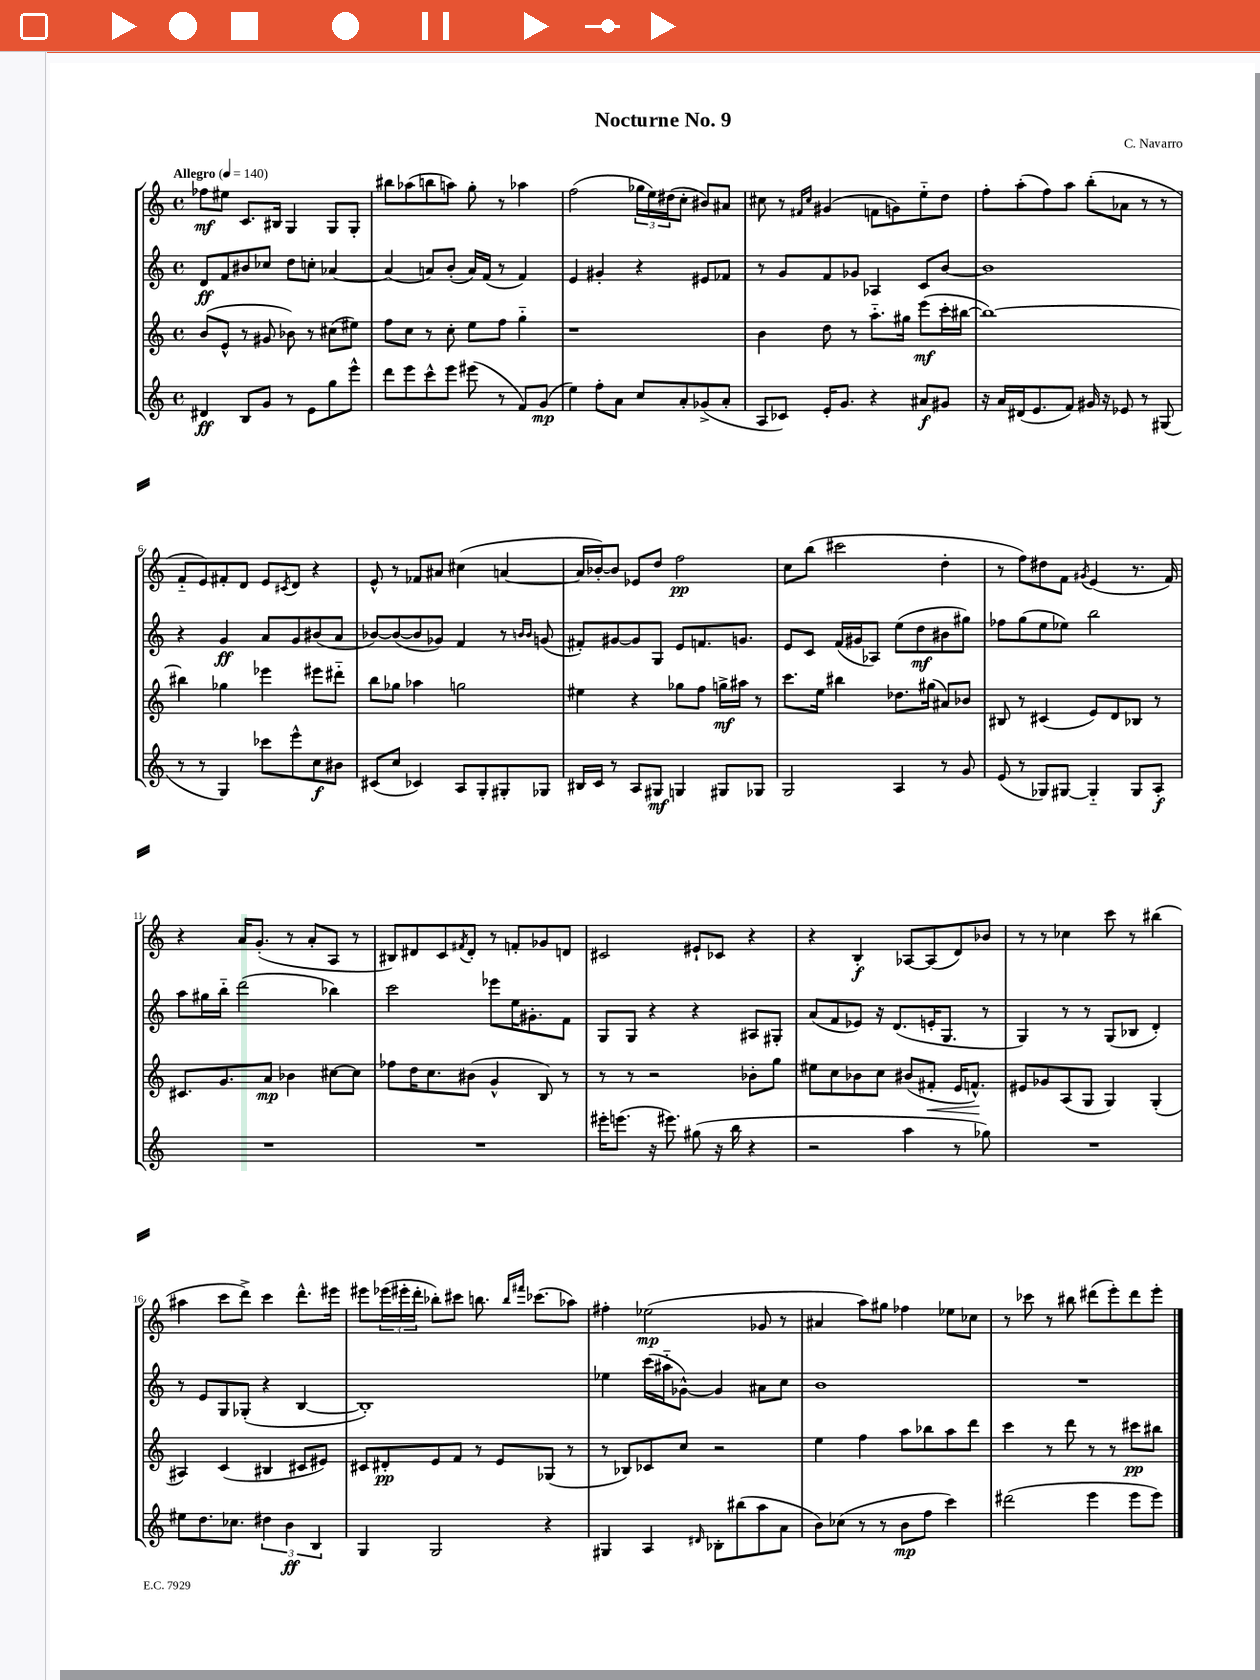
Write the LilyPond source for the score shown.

\header { title = "Nocturne No. 9" composer = "C. Navarro" }
<<
\new StaffGroup <<
\new Staff = "s0" {
    \clef treble \key c \major \defaultTimeSignature \time 4/4 \tempo "Allegro" 4 = 140
    fes''8\mf eis''8 c'8. bis16 g4 g8 g8-. |
    bis''8 aes''8( b''8 a''8) g''8-. r8 aes''4 |
    f''2( \tuplet 3/2 { ges''16 e''16) dis''16( } c''8-. bis'8) ais'8 |
    cis''8 r8 \grace { fis'16 cis''16 } gis'4( f'8 g'8) e''8-_ d''8 |
    f''8-. a''8-.( f''8) a''8 b''8-.( aes'8 r8 r8 |
    f'8-_ e'8) fis'8-. d'8 e'8 \acciaccatura { cis'8 } d'8 r4 |
    e'8-^ r8 fes'8 ais'8 cis''4( a'4~ |
    a'16 bes'16~-.) bes'8 ees'8 d''8 f''2\pp |
    c''8 b''8( cis'''2 d''4-. |
    r8 f''8) dis''8 f'8 \acciaccatura { gis'8 } e'4( r8. f'16) |
    r4 a'16 g'8.-.( r8 a'8-. a8 r8 |
    bis8) dis'8 c'8 \acciaccatura { fis'8 } dis'8-. r8 f'8-. ges'8 d'8 |
    cis'2 eis'8-! ces'8 r4 |
    r4 b4-.\f aes8~ aes8( d'8) bes'8 |
    r8 r8 ces''4 c'''8 r8 bis''4( |
    ais''4 c'''8 d'''8->) c'''4 d'''8.-^ eis'''16 |
    eis'''8 \tuplet 3/2 { ees'''16( eis'''16-. d'''16-. } bes''8-.) cis'''8 b''8. \grace { b''16 fis'''16 } ces'''8.( aes''8) |
    fis''4-. ees''2\mp( ges'8 r8 |
    ais'4 a''8) gis''8 fes''4 ees''8 ces''8 |
    r8 ces'''8 r8 bis''8 dis'''8( e'''8-.) dis'''8 e'''8-. \bar "|." |
}
\new Staff = "s1" {
    \clef treble \key c \major \defaultTimeSignature \time 4/4
    d'8\ff f'8 bis'8 ces''8 d''8 c''8-. aes'4~ |
    aes'4( a'8) b'8-.( a'16) f'16( r8 f'4) |
    e'4 gis'4-. r4 eis'8 fes'8 |
    r8 g'8 f'8 ges'8 aes4 c'8 b'8~ |
    b'1 |
    r4 g'4\ff a'8 g'8 bis'8( a'8 |
    bes'8~) bes'8~( bes'8 ges'8) f'4 r8 \grace { b'16 b'16 } g'8( |
    fis'8-.) gis'8~ gis'8 g8 e'8 f'8. g'8. |
    e'8 c'8 f'16( gis'16 aes8) e''8( d''8\mf bis'8 gis''8) |
    fes''8 g''8( e''8 ees''8) b''2 |
    a''8 gis''16 b''16-_ d'''2( bes''4) |
    c'''2 ees'''8 e''16 gis'8.-. f'8 |
    g8 g8 r4 r4 ais8 gis8-. |
    a'8( f'8 ees'8) r16 d'8.( e'16-. g8. r8 |
    g4) r8 r8 g8( bes8 d'4-.) |
    r8 e'8 g8 ges8-.( r4 b4~ |
    b1-.) |
    ees''4 c'''16( ais''16-_ ges'8~-^) ges'4 ais'8 c''8 |
    b'1 |
    R1 \bar "|." |
}
\new Staff = "s2" {
    \clef treble \key c \major \defaultTimeSignature \time 4/4
    b'8( e'8-^ r8 gis'8 bes'8) r8 cis''8( eis''8) |
    f''8 c''8 r8 c''8-. e''8 f''8 g''4-_ |
    r1 |
    b'4 d''8 r8 a''8.-_ gis''16 e'''8\mf( c'''16-. bis''16~ |
    bis''1~) |
    bis''4 ges''4 ees'''4 eis'''8 dis'''8-_ |
    b''8 ges''8 aes''4 g''2 |
    eis''4 r4 ges''8 f''8 g''16->\mf ais''16 r8 |
    c'''8. e''16 bis''4 des''8. gis''16( ais'8) bes'8 |
    bis8 r8 cis'4( e'8) d'8 bes8 r8 |
    cis'8. g'8. a'8\mp bes'4 cis''8~ cis''8 |
    fes''8 d''16 c''8. bis'8( g'4-^ b8) r8 |
    r8 r8 r2 bes'8-. g''8 |
    eis''8 c''8 bes'8 c''8 bis'8( fis'8-.\< e'16 f'8.-^\!) |
    eis'8 ges'8 a8( g8 g4) g4-.( |
    ais4) c'4( bis4 cis'8 eis'8) |
    cis'8 dis'8-.\pp e'8 f'8 r8 e'8 ges8( r8 |
    r8 bes8) ces'8 c''8 r2 |
    e''4 f''4 a''8 bes''8 a''8 d'''8 |
    c'''4 r8 d'''8 r8 r8 cis'''8\pp bis''8 \bar "|." |
}
\new Staff = "s3" {
    \clef treble \key c \major \defaultTimeSignature \time 4/4
    dis'4\ff b8 g'8 r8 e'8 g''8 e'''8-^ |
    d'''8 e'''8 c'''8-^ e'''8 eis'''8( r8 f'8) g'8\mp( |
    e''4) f''8-. a'8 c''8 a'8-. ges'8->( a'8-. |
    a8 ces'8) e'16-. g'8. r4 ais'8\f gis'8 |
    r16 a'16 dis'16( e'8. f'8) gis'16 r16 ees'8 r8 gis8( |
    r8 r8 g4) ces'''8 e'''8-^ c''8\f bis'8 |
    cis'8( c''8 ces'4) a8 g8-. gis8-. ges8 |
    bis16 c'16 r8 a8 gis8\mf g4 gis8 ges8 |
    g2 a4 r8 g'8 |
    e'8( r8 ges8) gis8~ gis4-_ gis8 a8-.\f |
    R1 |
    R1 |
    eis'''16-. e'''8.( r16 eis'''8.) gis''8( r16 b''16 r4 |
    r2 a''4 r8 ges''8) |
    R1 |
    eis''8 d''8. ces''8. \tuplet 3/2 { dis''4 b'4\ff b4 } |
    g4 g2 r4 |
    gis4 a4 \grace { dis'16 } bes8-. bis''8( a''8 a'8 |
    b'8) ces''8( r8 r8 b'8\mp f''8 c'''4) |
    dis'''2( e'''4 e'''8 e'''8) \bar "|." |
}
>>
>>
